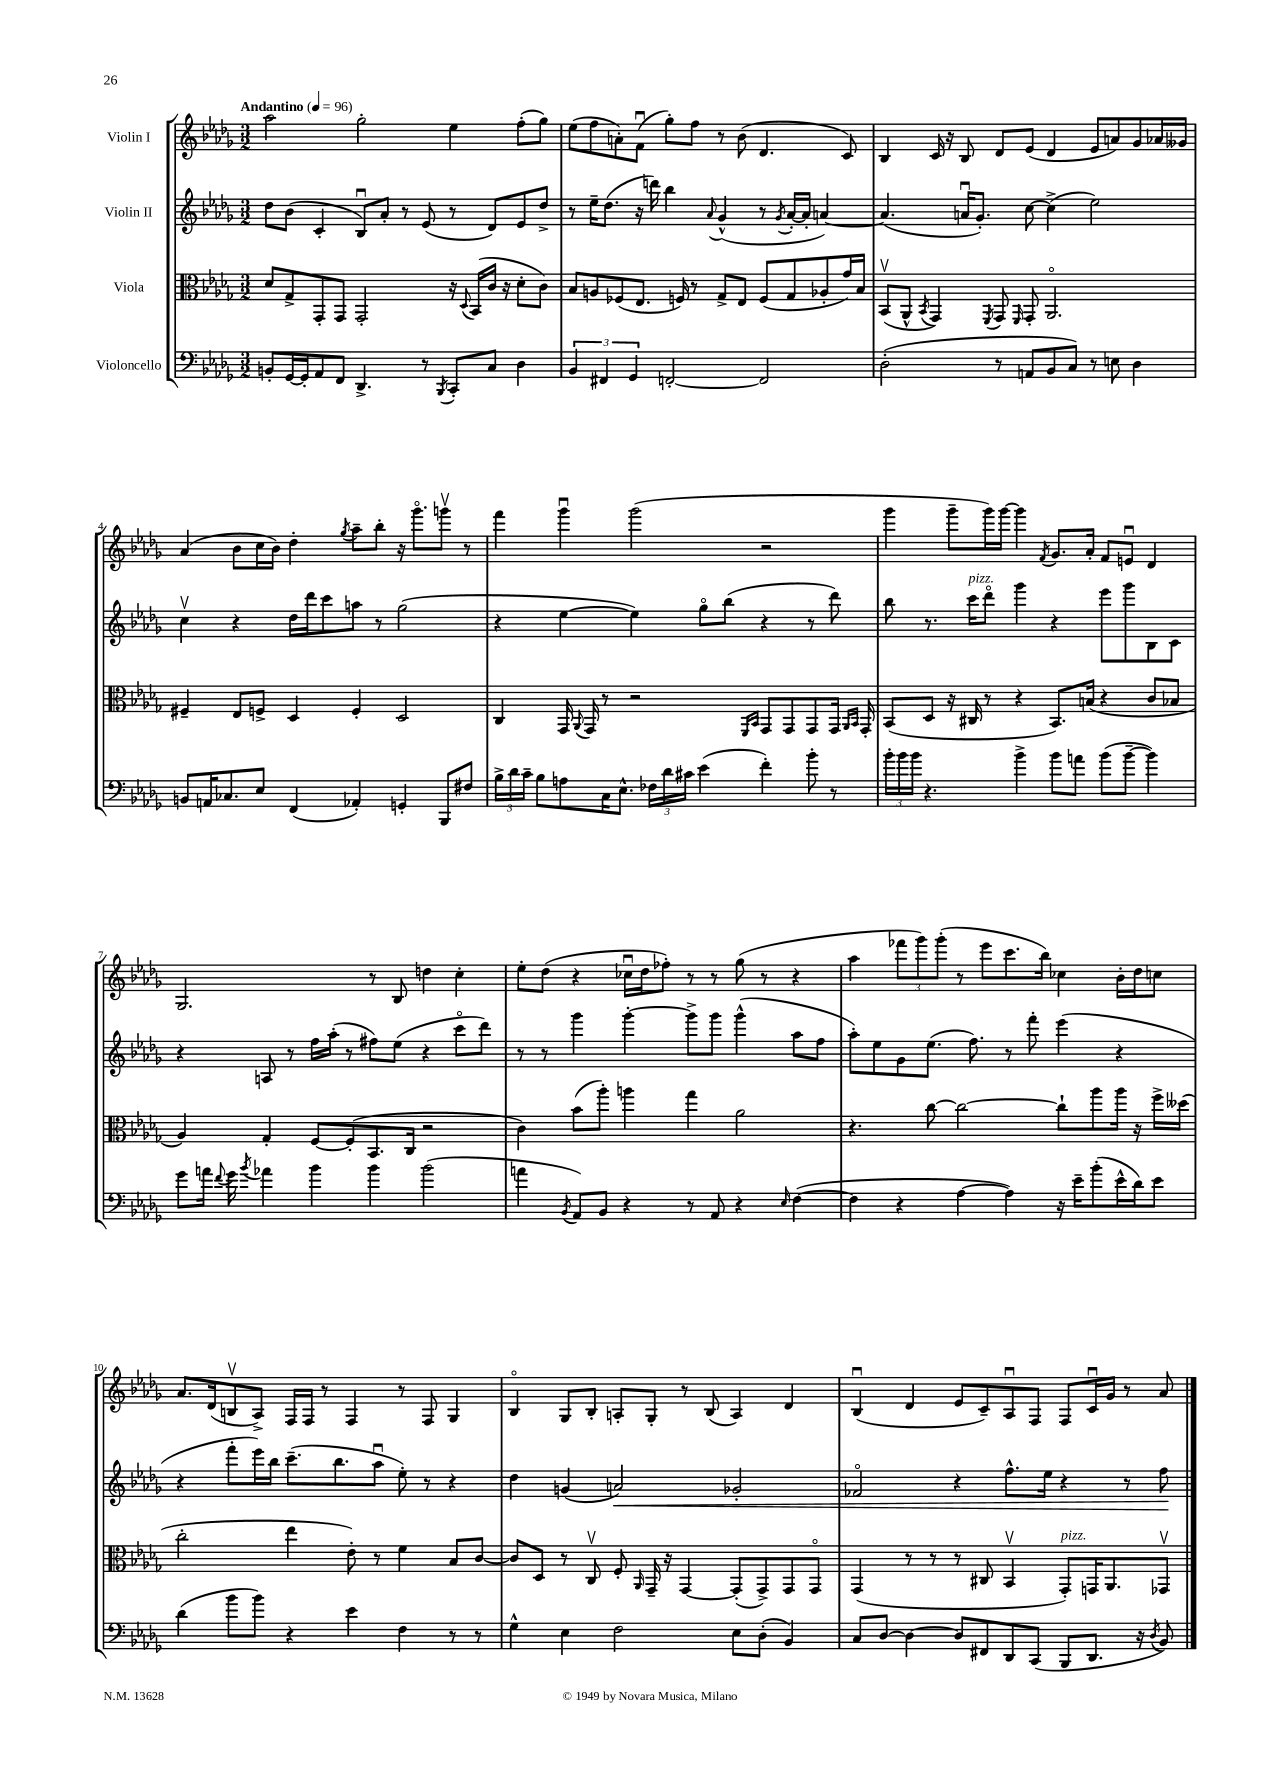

**kern	**kern	**kern	**kern
*staff4	*staff3	*staff2	*staff1
*clefF4	*clefC3	*clefG2	*clefG2
*k[b-e-a-d-g-]	*k[b-e-a-d-g-]	*k[b-e-a-d-g-]	*k[b-e-a-d-g-]
*M3/2	*M3/2	*M3/2	*M3/2
*MM96	*MM96	*MM96	*MM96
8BB'/L	8d-/L	8dd-\L	2aa-\
[16GG-/L	8G-^/	(8b-\J	.
16GG-'/]J	.	.	.
8AA-/	8GG-'/	4c'/	.
8FF/J	8GG-/J	.	.
4.DD-^/	2GG-'/	8B-u/L)	2gg-'\
.	.	8a-'/J	.
.	.	8r	.
8r	.	(8e-/	.
8qBBB-/	.	.	.
8CC'/L	16r	8r	4ee-\
.	8qqD-/	.	.
.	(16BB-/LL	.	.
8C/J	16c/JJ	8d-/L)	.
.	16r	.	.
4D-\	8d-'\L	8e-/	(8ff'\L
.	8c\J)	8dd-^/J	8gg-\J)
=	=	=	=
6BB-/	8B-/L	8r	(8ee-\L
.	8A/	16ee-~\LK	8ff\
6FF#/	.	.	.
.	.	(8.dd-\J	.
.	(8F-/	.	8a'\)
6GG-/	.	.	.
.	8.E-/J	16r	(8fu\J
.	.	16ddd\)	.
[2FF'/	.	4bb-\	8gg-'\L)
.	16F/)	.	.
.	8r	.	8ff\J
.	.	8qqa-/	.
.	8G-^/L	(4g-^^/	8r
.	8E-/J	.	(8b-\
2FF/]	(8F/L	8r	4.d-/
.	.	8qg-/	.
.	8G-/	[16a-'/LL	.
.	.	16a-'/]JJ	.
.	8A-'/	[4a/)	.
.	16g-/L)	.	8c/)
.	16B-/JJ	.	.
=	=	=	=
(2D-'\	(8BB-v/L	(4.a/]	4B-/
.	8AA-^^/J	.	.
.	8qBB-/	.	.
.	4GG-/)	.	16c/
.	.	.	16r
.	.	16au/LK	8B-/
.	.	8.g-'/J)	.
.	8qFF/	.	.
8r	8GG-/	.	8d-/L
.	16qqFF/	.	.
8AA/L	8GG-'/	[8cc\	(8e-/J
8BB-/	2.AA-o/	(4cc^\]	4d-/
8C/J)	.	.	.
8r	.	2ee-\)	8e-/L
8E\	.	.	8a/)
4D-\	.	.	8g-/
.	.	.	16a-/L
.	.	.	16g--/JJ
=	=	=	=
8BB/L	4F#~/	4ccv\	(4a-/
16AA/K	.	.	.
8.C-/	.	.	.
.	8E-/L	4r	8b-\L
8E-/J	8F^/J	.	16cc\L
.	.	.	16b-\JJ)
(4FF/	4D-/	16dd-\LL	4dd-'\
.	.	16ddd-\J	.
.	.	8ccc\	.
.	.	.	8qgg-/
4AA-'/)	4F'/	8aa\J	8aa-~\L
.	.	8r	8bb-'\J
4GG'/	2D-/	(2gg-\	16r
.	.	.	8.ggg-o\L
8BBB-/L	.	.	8gggv\J
8F#/J	.	.	8r
=	=	=	=
24B-^\LL	4C/	4r	4fff\
24d-\	.	.	.
24c~\JJ	.	.	.
8B-\L	.	.	.
8A\	16GG-/	[4ee-\	4ggg-u\
.	8qqAA-/	.	.
.	16GG-/	.	.
16C\K	8r	.	.
8.E-^^\J	.	.	.
.	2r	4ee-\])	(2ggg-\
24F-\LL	.	.	.
24d-\	.	.	.
24c#\JJ	.	.	.
(4e-\	.	8gg-o\L	.
.	.	(8bb-\J	.
.	16qqFF/LL	.	.
.	16qqBB-/JJ	.	.
4f'\)	8GG-/L	4r	2r
.	8GG-/	.	.
8b-'\	8GG-/	8r	.
8r	16GG-/Jk	8ddd-\)	.
.	16qqAA-/LL	.	.
.	16qqBB-/JJ	.	.
.	16GG-'/	.	.
=	=	=	=
24b-'\LL	(8BB-/L	8bb-\	4ggg-\
24b-\	.	.	.
24b-\JJ	.	.	.
4.r	8D-/J	8.r	.
.	16r	.	8ggg-~\L
.	16C#/	16ccc\LK	.
.	8r	8ddd-o\J	16ggg-\L)
.	.	.	[16ggg-\JJ
4b-^\	4r	4ggg-\	4ggg-\]
.	.	.	8qf/
8b-\L	8.BB-/L)	4r	8.g-/L
8a\J	.	.	.
.	(16B/Jk	.	16a-'/Jk
(8b-\L	4r	8eee-\L	8f/L
[8b-~\J	.	8ggg-\	8eu/J
4b-\])	8c/L	8B-\	4d-/
.	8B-/J	8c\J	.
=	=	=	=
8g-\L	4A-/)	4r	2.G-/
16a\Jk	.	.	.
8qqf/	.	.	.
16g-\	.	.	.
8qb-/	.	.	.
4a-\	4G-'/	8A/	.
.	.	8r	.
4b-\	[8F/L	16ff\LL	.
.	.	(16aa-'\JJ	.
.	(8F'/]	8r	.
4b-\	8.BB-/	8ff#\L)	8r
.	.	(8ee-\J	8B-/
.	16C/Jk	.	.
(2b-\	2r	4r	4dd\
.	.	8ccco\L	4cc'\
.	.	8ddd-\J)	.
=	=	=	=
4a\	4c\)	8r	8ee-'\L
.	.	8r	(8dd-\J
8qBB-/	.	.	.
8AA-/L)	(8b-\L	4ggg-\	4r
8BB-/J	8aa-'\J)	.	.
4r	4aa\	[4ggg-'\	16cc-u\LL
.	.	.	16dd-\J
.	.	.	8ff-'\J)
8r	4gg-\	8ggg-^\]L	8r
8AA-/	.	8ggg-\J	8r
4r	2a-\	(4ggg-^^\	(8gg-\
.	.	.	8r
16qqE-/	.	.	.
([4F\	.	8aa-\L	4r
.	.	8ff\J	.
=	=	=	=
4F\]	4.r	8aa-'\L)	4aa-\
.	.	8ee-\	.
4r	.	8g-\	12fff-\L
.	.	.	12ggg-\)
.	[8cc\	(8.ee-\J	.
.	.	.	(12ggg-'\J
[4A-\	2cc\_	.	8r
.	.	8.ff\)	.
.	.	.	8eee-\L
4A-\])	.	8r	8.ccc\
.	.	8fff'\	.
.	.	.	16bb-\Jk)
16r	8cc`\]L	(4eee-\	4cc-\
16e-~\LK	.	.	.
(8b-'\	8aa-\	.	.
16e-^^\L	16aa-\Jk	4r	16b-'\LL
16d-\J)	16r	.	16dd-\J
8e-\J	16ff^\LL	.	8cc\J
.	(16dd--\JJ	.	.
=	=	=	=
(4d-\	2cc'\	4r	8.a-/L
.	.	.	(16d-/k
8b-\L	.	8fff'\L	8Bv/
8b-\J)	.	16eee-\L)	8A-^/J)
.	.	16bb-\JJ	.
4r	4ee-\	(8.ccc~\L	16F/LL
.	.	.	16F/JJ
.	.	.	8r
.	.	8.bb-\	.
4e-\	8e-'\)	.	4F/
.	8r	8aa-u\J	.
4F\	4f\	8ee-'\)	8r
.	.	8r	8F/
8r	8B-/L	4r	4G-/
8r	[8c/J	.	.
=	=	=	=
4G-^^\	8c/]L	4dd-\	4B-o/
.	8D-/J	.	.
4E-\	8r	(4g/	8G-/L
.	8Cv/	.	8B-'/J
2F\	8F'/	2a/)	8A'/L
.	16qqAA-/	.	.
.	16GG-~/	.	8G-'/J
.	16r	.	.
.	[4GG-/	.	8r
.	.	.	(8B-/
8E-\L	(8GG-'/]L	2g-'/	4A/)
(8D-'\J	8GG-^/)	.	.
4BB-/)	8GG-/	.	4d-/
.	8GG-o/J	.	.
=	=	=	=
8C/L	(4GG-/	2f-o/	(4B-u/
[8D-/J	.	.	.
4D-\_	8r	.	4d-/
.	8r	.	.
8D-/]L	8r	4r	8e-/L
8FF#/	8C#/	.	8c~/)
8DD-/	4BB-v/	8.ff^^\L	8A-u/
(8CC/J	.	.	8F/J
.	.	16ee-\Jk	.
8BBB-/L	8GG-'/L)	4r	8F/L
8.DD-/J	16GG/K	.	16cu/L
.	8.AA-/	.	16g-/JJ
.	.	8r	8r
16r	.	.	.
8qD-/	.	.	.
8BB-/)	8GG-v/J	8ff\	8a-/
==	==	==	==
*-	*-	*-	*-
